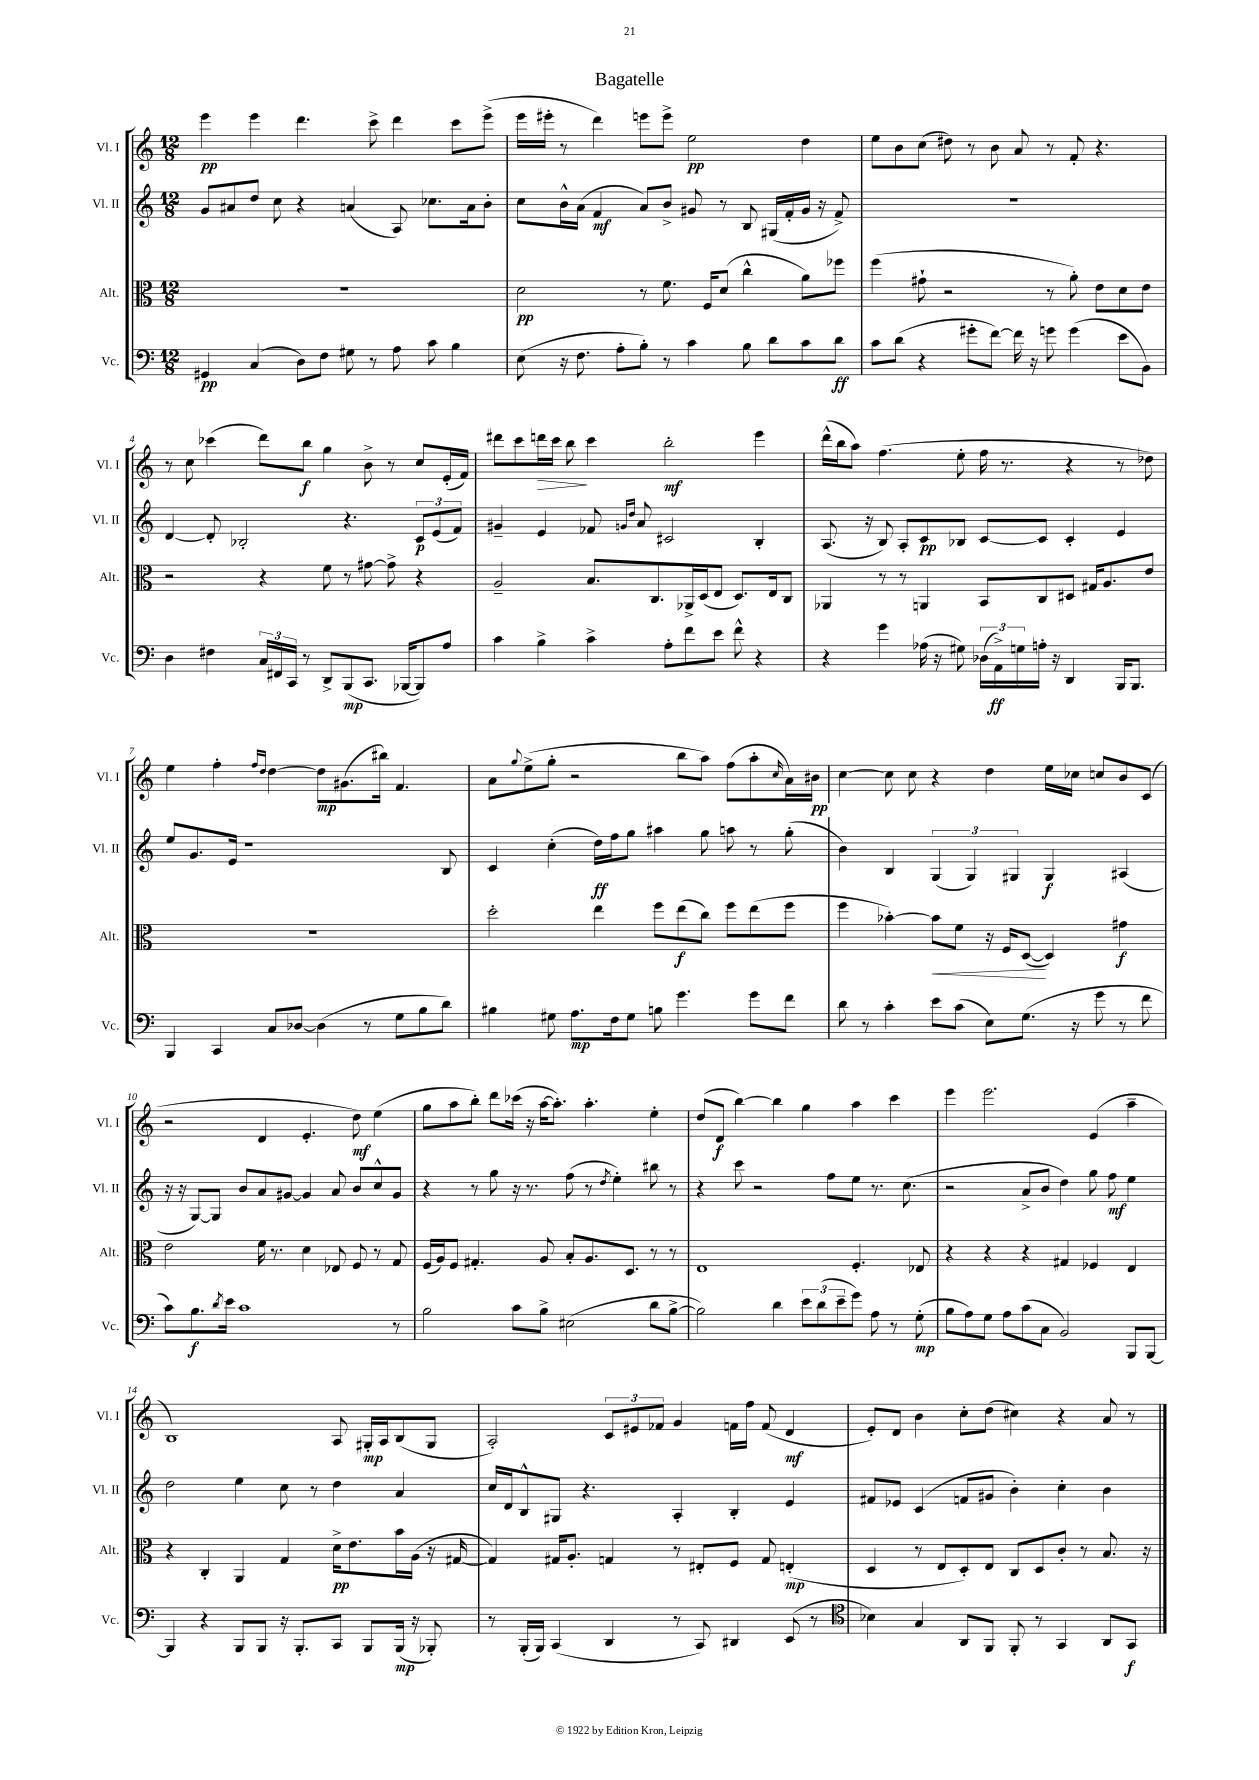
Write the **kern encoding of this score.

**kern	**kern	**kern	**kern
*staff4	*staff3	*staff2	*staff1
*clefF4	*clefC3	*clefG2	*clefG2
*k[]	*k[]	*k[]	*k[]
*M12/8	*M12/8	*M12/8	*M12/8
4GG#/	1.r	8g/L	4eee\
.	.	8a#/	.
(4C/	.	8dd/J	4eee\
.	.	8cc\	.
8D\L)	.	4r	4.ddd\
8F\J	.	.	.
8G#\	.	(4a/	.
8r	.	.	8ccc^\
8A\	.	8A/)	4ddd\
8c\	.	8.cc-\L	.
4B\	.	.	8ccc\L
.	.	16a\k	.
.	.	8b'\J	(8eee^\J
=	=	=	=
(8E\	2d\	8cc\L	16eee\LL
.	.	.	16eee#'\JJ
16r	.	16b^^\L	8r
8.F\	.	(16a\JJ	.
.	.	4f/	4ddd\)
8A'\L	.	.	.
8B'\J)	8r	8a/L)	8eee\L
8r	8.f\	8b^/J	8eee^\J
4c\	.	8g#/	2ee\
.	16F/LK	.	.
.	(8d/J	8r	.
8B\	4cc^^\	8B/	.
8d\L	.	(16G#/LL	.
.	.	16f'/	.
8c\	8a\L)	16g#/JJ	4dd\
.	.	16r	.
8d\J	8ff-\J	8f^/)	.
=	=	=	=
8c\L	(4ff\	1.r	8ee\L
(8d\J	.	.	8b\
4r	8g#`\	.	(8cc\J
.	2r	.	8dd#\)
8g#'\L	.	.	8r
[8f\J)	.	.	8b\
16f\]	.	.	8a/
16r	.	.	.
8g\	8r	.	8r
(4g\	8a'\)	.	8f'/
.	8e\L	.	4.r
8e\L	8d\	.	.
8BB\J)	8e\J	.	.
=	=	=	=
4D\	2r	[4d/	8r
.	.	.	8cc\
4F#\	.	8d'/]	(4ccc-\
.	.	2B-'/	.
24C/LL	4r	.	8ddd\L)
24FF#/	.	.	.
24CC/JJ	.	.	.
8r	.	.	8bb\J
8DD^/L	8f\	.	4gg\
(8BBB/	8r	4.r	.
8.CC/J	[8g#\	.	8b^\
.	8g#^\]	.	8r
[16BBB-/LK	.	.	.
8BBB-/])	4r	12c/L	8cc/L
.	.	(12e/	.
8A/J	.	.	(16e'/L
.	.	12f/J)	.
.	.	.	16f/JJ)
=	=	=	=
4c\	2A~/	4g#~/	8ddd#\L
.	.	.	8ccc\
4B^\	.	4e/	16ddd\L
.	.	.	16ccc\JJ
.	.	.	8bb\
4c^\	8.B/L	8f-/	4ccc\
.	.	16qqg/LL	.
.	.	16qqdd/JJ	.
.	.	8a/	.
.	8.C/	.	.
8A'\L	.	2c#/	2bb'\
8f\	16AA-^/L	.	.
.	(16D/J	.	.
8e\J	8E/J	.	.
8f^^\	8.D/L)	.	.
4r	.	4B'/	4eee\
.	16E/k	.	.
.	8C/J	.	.
=	=	=	=
4r	4AA-/	(8.A/	(16ddd^^\LL
.	.	.	16bb\J
.	.	.	8aa\J)
.	.	16r	.
4g\	8r	8B/)	(4.ff\
.	8r	8A'/L	.
(16A-\	4AA/	8c/	.
16r	.	.	.
8G#\)	.	8B-/J	8ee'\
(24D-\LL	8BB/L	[8c/L	16ff\
24AA^\)	.	.	.
.	.	.	8.r
24G\	.	.	.
16A'\JJ	8C/	8c/]J	.
16r	.	.	.
4DD/	8D#/J	4c'/	4r
.	16G#/LK	.	.
.	8.A/	.	.
16BBB/LK	.	4e/	8r
8.BBB/J	.	.	.
.	8e/J	.	8dd-\)
=	=	=	=
4BBB/	1.r	8ee/L	4ee\
.	.	8.g/	.
4CC/	.	.	4ff'\
.	.	16e/Jk	.
.	.	1r	.
.	.	.	16qqff/LL
.	.	.	16qqdd/JJ
8C/L	.	.	[4dd\
[8D-/J	.	.	.
(4D-\]	.	.	8dd\]L
.	.	.	(8.g#\
8r	.	.	.
.	.	.	16bb#\Jk)
8G\L	.	.	4.f/
8B\	.	.	.
8d\J)	.	8B/	.
=	=	=	=
4B#\	2dd'\	4c/	8a\L
.	.	.	8qqgg/
.	.	.	(8ee^\
8G#\	.	(4cc'\	8gg'\J
8.A\L	.	.	2r
.	4ee\	16dd\LL)	.
16F\k	.	16ff\J	.
8G#\J	.	8gg\J	.
8B\	8ff\L	4aa#\	.
4.g\	(8ee\	.	8bb\L
.	8cc\J)	8gg\	8aa\J)
.	8ff\L	8aa\	(8ff\L
8g\L	(8ee\	8r	8aa'\
.	.	.	16qqcc/
8f\J	8ff\J	(8gg'\	16a\L)
.	.	.	16b#\JJ
=	=	=	=
8d\	4ff\	4b\)	[4cc\
8r	.	.	.
4c'\	[4b-'\)	4B/	8cc\]
.	.	.	8cc\
8e\L	8b-\]L	(6G/	4r
(8c\J	8f\J	.	.
.	.	6G/)	.
8E\L)	16r	.	4dd\
.	16F/LK	.	.
.	.	6G#/	.
(8.G\J	([8D/J	.	.
.	4D/])	4G#/	16ee\LL
16r	.	.	16cc-\JJ
8g\	.	.	8cc/L
8r	4g#\	(4A#/	8b/
8f\	.	.	(8c/J
=	=	=	=
8c\L)	2e\	16r	2r
.	.	16r	.
8.B\	.	[8G/L)	.
.	.	8G/]J	.
8qd/	.	.	.
16e\Jk	.	.	.
1c	.	8b/L	.
.	16f\	8a/	4d/
.	8.r	.	.
.	.	[8g#/J	.
.	4d\	4g#/]	4.e'/
.	8E-/	8a/	.
.	8F/	8b/L	8dd\)
.	8r	8cc^^/	(4ee\
8r	8G/	8g#/J	.
=	=	=	=
2B\	(16F/LL	4r	8gg\L
.	16A/J)	.	.
.	8F/J	.	8aa\
.	4.G#'/	8r	8bb'\J)
.	.	8gg\	8ddd\L
8c\L	.	16r	(16ccc-\Jk
.	.	8.r	16r
8B^\J	8A/	.	[16aa\LK
.	.	.	8.aa'\]J)
(2E#\	8B'/L	(8ff\	.
.	8.A/	8r	4.aa'\
.	.	8qdd/	.
.	.	4ee'\)	.
.	8.D/J	.	.
8d\L	8r	8bb#\	4ee'\
[8B^\J	8r	8r	.
=	=	=	=
2B\])	1E	4r	(8dd/L
.	.	.	8d/J
.	.	8ccc\	[4bb\)
.	.	2r	.
4d\	.	.	4bb\]
12e\L	.	.	4gg\
(12d\	.	.	.
.	.	8ff\L	.
12e~\	.	.	.
8g\J)	4.F'/	8ee\J	4aa\
8A\	.	8.r	.
8r	.	.	4ccc\
.	.	(8.cc\	.
(8G'\	8E-/	.	.
=	=	=	=
8B\L	4r	2r	4eee\
8A\)	.	.	.
8G\J	4r	.	2.eee\
8A\L	.	.	.
(8c\	4r	8a^/L	.
8C\J	.	8b/J	.
2BB/)	4G#/	4dd\)	.
.	4F-/	8gg\	(4e/
.	.	8ff\	.
8BBB/L	4E/	4ee\	4aa~\
[8BBB/J	.	.	.
=	=	=	=
4BBB/]	4r	2dd\	1B)
4r	4C'/	.	.
8BBB/L	4AA/	4ee\	.
8BBB/J	.	.	.
16r	4G/	8cc\	.
8.BBB'/L	.	.	.
.	.	8r	.
8CC/J	16d^\LK	4dd\	8A/
.	8.e\	.	.
8BBB/L	.	.	16G#'/LL
.	.	.	16A/J
(16BBB/Jk	16b\L	4a/	(8B/
16r	(16A\JJ	.	.
8BBB-'/)	16r	.	8G#/J
.	[16G#/	.	.
=	=	=	=
8r	4G#/])	16cc/LL	2A'/)
.	.	16d/J	.
(16BBB'/LL	.	8B^^/	.
16BBB/JJ)	.	.	.
(4CC/	16G#/LK	8G#/J	.
.	8.A'/J	.	.
.	.	4.r	.
4DD/	4G/	.	12c/L
.	.	.	12e#/
.	.	.	12f-/J
8r	8r	4A'/	4g/
8CC/)	8E#'/L	.	.
4DD#/	8F/J	4B'/	16f\LL
.	.	.	16ff\JJ
.	8G/	.	(8f/
(8EE/	(4E'/	4e/	4d/
8r	.	.	.
=	=	=	=
*clefC4	*	*	*
4B-\)	4D/	8f#/L	8e'/L)
.	.	8e-/J	8d/J
4G/	8r	(4c/	4b\
.	8E/L	.	.
8AA/L	8D'/)	8f/L	8cc'\L
8FF/J	8E/J	8g#/J	(8dd\J
8FF'/	8C/L	4b'\)	4cc#\)
8r	8D/	.	.
4GG/	8c'/J	4cc'\	4r
.	8r	.	.
8AA/L	8.B/	4b\	8a/
8GG/J	.	.	8r
.	16r	.	.
==	==	==	==
*-	*-	*-	*-
